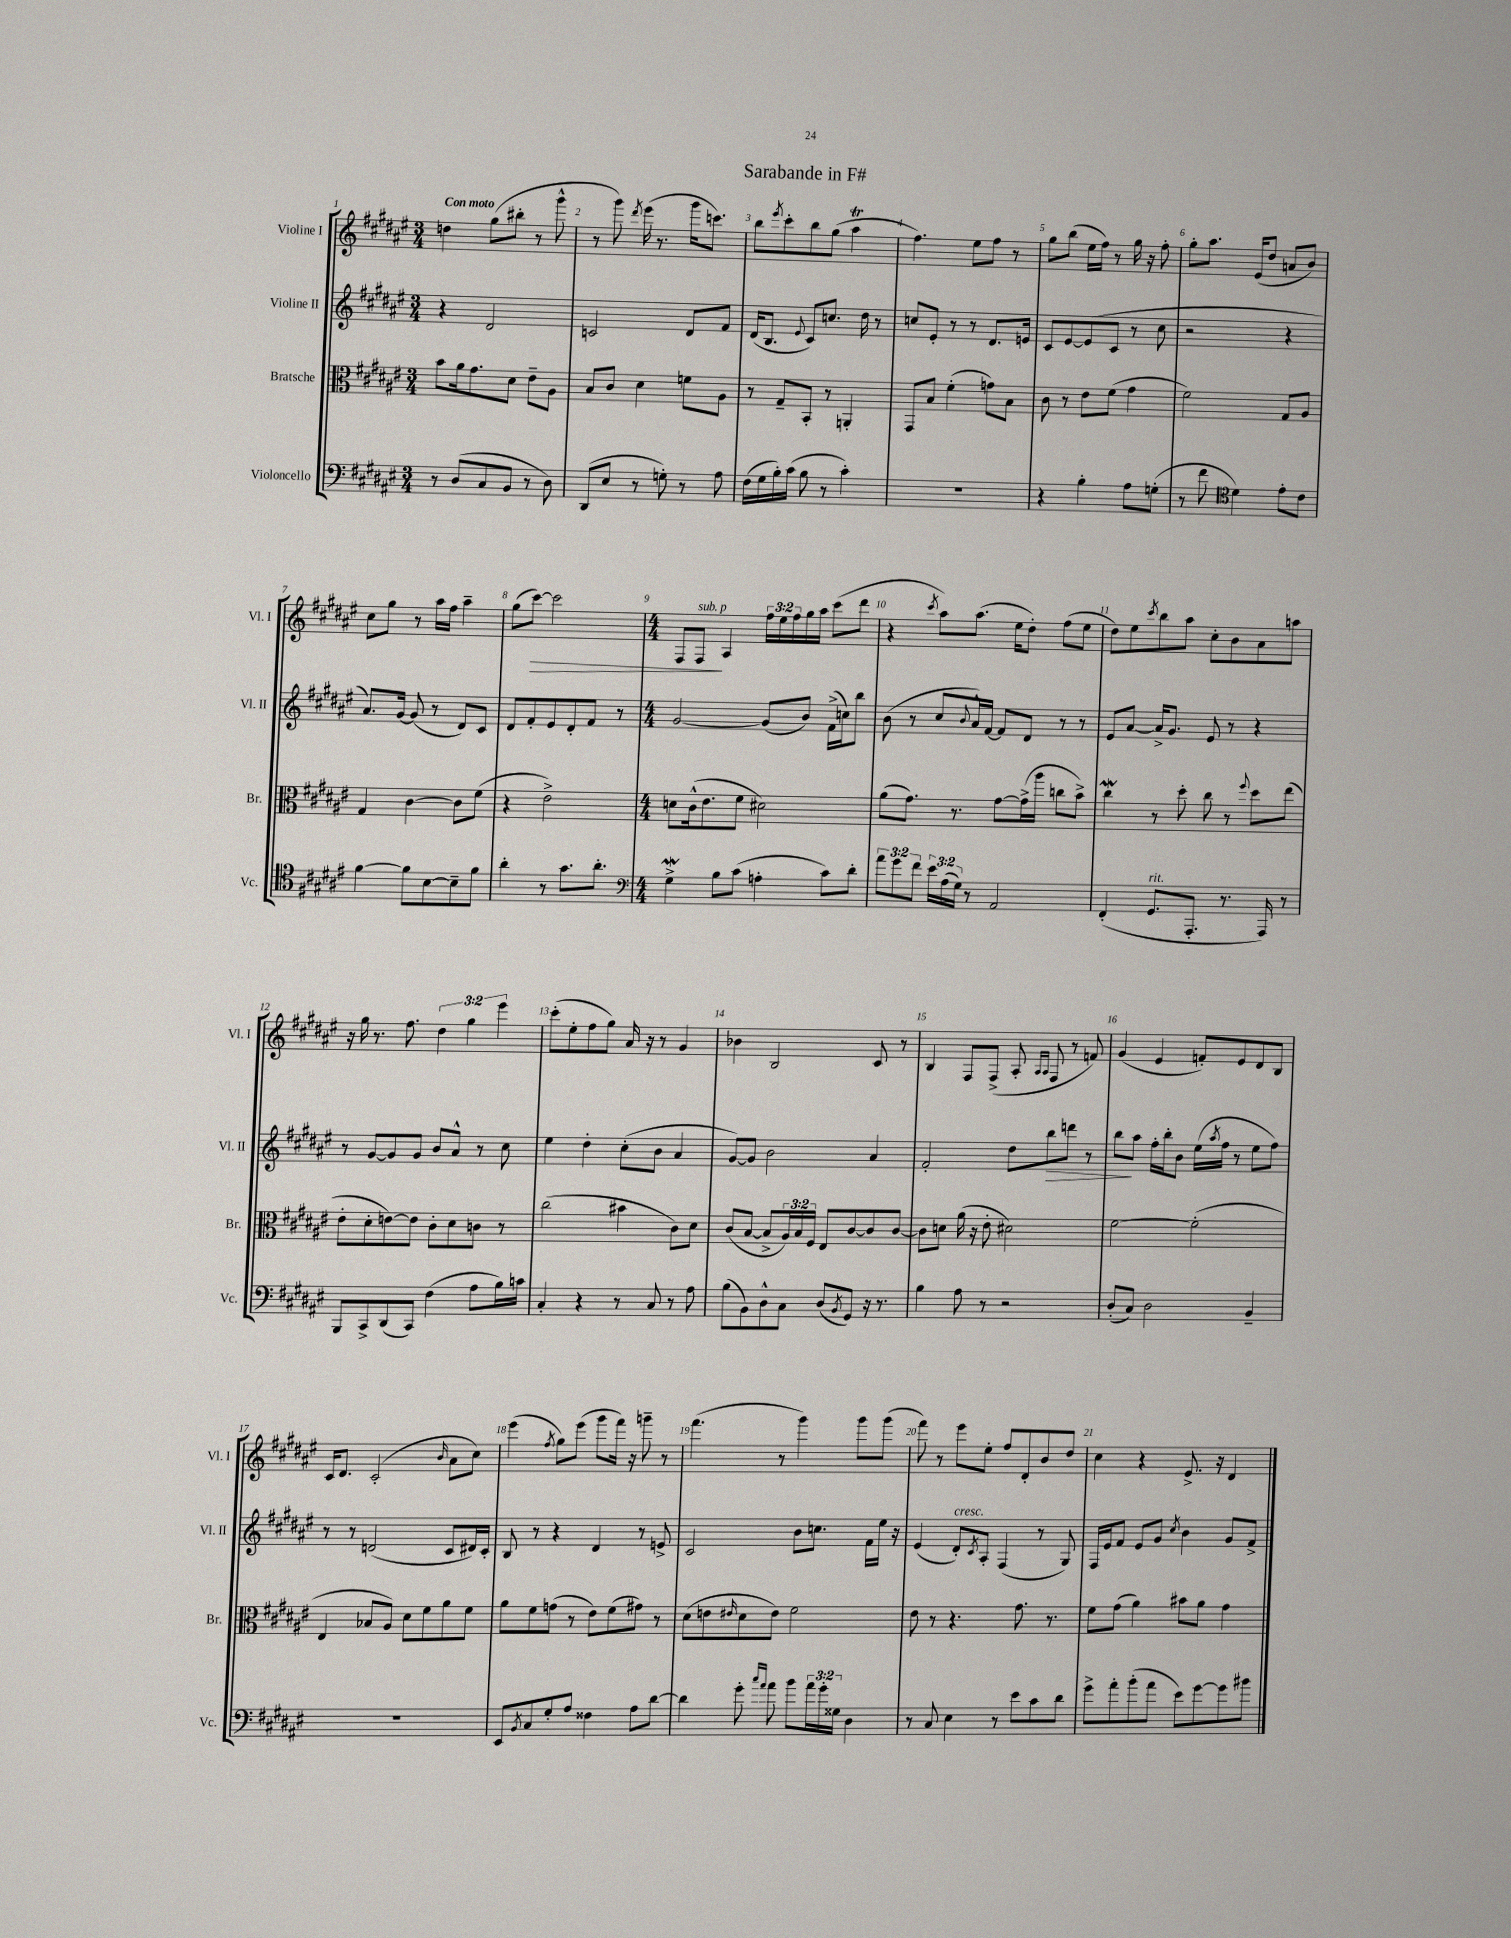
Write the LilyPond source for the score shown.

\header { title = "Sarabande in F#" }
<<
\new StaffGroup <<
\new Staff = "s0" \with { instrumentName = "Violine I" shortInstrumentName = "Vl. I" } {
    \clef treble \key fis \major \numericTimeSignature \time 3/4 \override Staff.TupletNumber.text = #tuplet-number::calc-fraction-text \tempo "Con moto"
    d''4 gis''8( bis''8-. r8 gis'''8-^ |
    r8 gis'''8) \acciaccatura { dis'''8 } eis'''16( r8. gis'''16 c'''8.) |
    b''8 \acciaccatura { eis'''8 } cis'''8-. b''8 gis''8( ais''4\trill |
    fis''4.) eis''8 fis''8 r8 |
    gis''8 b''8( eis''16 fis''16) r8 gis''16 r16 fis''8-. |
    gis''8-. ais''8. eis'16( dis''8 a'8 b'8) |
    cis''8 gis''8 r8 ais''16 fis''16 ais''4-- |
    gis''8( cis'''8~\>) cis'''2 |
    \numericTimeSignature \time 4/4 fis8 fis8\!^\markup { \italic "sub. p" } ais4 \tuplet 3/2 { fis''16 eis''16 fis''16 } gis''16 ais''16 cis'''8( dis'''8 |
    r4 \acciaccatura { cis'''8 } ais''8) ais''8.( eis''16 dis''8-.) fis''8( eis''8 |
    dis''8) eis''8 \acciaccatura { cis'''8 } b''8 ais''8 cis''8-. b'8 ais'8 a''8 |
    r16 gis''16 r8. fis''8. \tuplet 3/2 { dis''4 gis''4 eis'''4 } |
    cis'''8-.( eis''8-. fis''8 gis''8) ais'16 r16 r8 gis'4 |
    bes'4 b2 cis'8 r8 |
    b4 fis8 fis8->( ais8-. \grace { ais16 ais16 } fis8 r8 f'8) |
    gis'4( eis'4 f'8-.) eis'8 dis'8 b8 |
    cis'16 dis'8. cis'2-.( \grace { b'16 } ais'8 cis''8) |
    eis'''4( \acciaccatura { fis''8 } gis''8) eis'''8( gis'''8 fis'''16) r16 g'''8-- r8 |
    fis'''4.( r8 gis'''4) gis'''8 gis'''8( |
    fis'''8) r8 eis'''8 eis''8-. fis''8 dis'8-. b'8 dis''8 |
    cis''4 r4 eis'8.-> r16 dis'4 \bar "|." |
}
\new Staff = "s1" \with { instrumentName = "Violine II" shortInstrumentName = "Vl. II" } {
    \clef treble \key fis \major \numericTimeSignature \time 3/4
    r4 dis'2 |
    c'2 dis'8 fis'8 |
    dis'16( b8. \appoggiatura { eis'8 } cis'8) c''8. dis''16 r8 |
    c''8 eis'8-. r8 r8 dis'8. e'16 |
    cis'8 eis'8~ eis'8( cis'8 r8 cis''8 |
    r2 r4 |
    ais'8.) gis'16~ gis'8( r8 dis'8) cis'8 |
    dis'8 fis'8-. eis'8 dis'8-. fis'8 r8 |
    \numericTimeSignature \time 4/4 gis'2~ gis'8( b'8) fis'16->( c''16) b''8 |
    b'8( r8 cis''8 \appoggiatura { b'8 } ais'16-^) fis'16~ fis'8 dis'8 r8 r8 |
    eis'8 ais'8~ ais'16-> gis'8. eis'8 r8 r4 |
    r8 gis'8~ gis'8 gis'8 b'8 ais'8-^ r8 cis''8 |
    eis''4 dis''4-. cis''8-.( b'8 ais'4 |
    gis'8~) gis'8 b'2 ais'4 |
    fis'2-. dis''8 b''8\> d'''8 r8 |
    b''8\! ais''8 fis''16-. b''16-. b'8 eis''16( \acciaccatura { ais''8 } fis''16 r8 eis''8 fis''8) |
    r8 r8 d'2( cis'8 dis'16) cis'16-. |
    b8 r8 r4 dis'4 r8 e'8-> |
    cis'2 b'8 c''8. fis'16 eis''16 r16 |
    eis'4( dis'8-.^\markup { \italic "cresc." }) \acciaccatura { cis'8 } ais8-. fis4( r8 gis8) |
    fis16 eis'16 fis'8 eis'8 gis'8 \acciaccatura { cis''8 } b'4 gis'8 fis'8-> \bar "|." |
}
\new Staff = "s2" \with { instrumentName = "Bratsche" shortInstrumentName = "Br." } {
    \clef alto \key fis \major \numericTimeSignature \time 3/4 \override Staff.TupletNumber.text = #tuplet-number::calc-fraction-text
    b'8 ais'16 gis'8. dis'8 eis'8-- ais8 |
    b8 cis'8 dis'4 f'8 ais8 |
    r8 gis8-- b,8-. r8 a,4-. |
    gis,8 b8 fis'4-.( g'8) b8 |
    cis'8 r8 eis'8 fis'8( gis'4 |
    fis'2) gis8 ais8 |
    gis4 cis'4~ cis'8 fis'8( |
    r4 eis'2->) |
    \numericTimeSignature \time 4/4 d'8 cis'16-^( eis'8. fis'8 dis'2) |
    ais'8( gis'8.) r8. gis'8~ gis'16->( ais''16 c''8 b'8->) |
    cis''4\mordent r8 dis''8-. cis''8 r8 \appoggiatura { fis''8 } dis''8 eis''8( |
    eis'8-. dis'8-. e'8~) e'8 cis'8-. dis'8 c'8 r8 |
    cis''2( bis'4 cis'8) dis'8 |
    cis'8( b8~ b8-> \tuplet 3/2 { ais16) b16 fis16 } eis8 cis'8~ cis'8 cis'8~ |
    cis'8 d'8 ais'16( r16 eis'8-. dis'2) |
    fis'2~ fis'2-.( |
    eis4 bes8 ais8) dis'8 fis'8 ais'8 fis'8 |
    ais'8 fis'8 g'8( r8 eis'8) fis'8( gis'8) r8 |
    dis'8( e'8 \grace { eis'16 } dis'8 eis'8) fis'2 |
    eis'8 r8 r4. gis'8. r8. |
    fis'8 gis'8( ais'4) bis'8 ais'8 gis'4 \bar "|." |
}
\new Staff = "s3" \with { instrumentName = "Violoncello" shortInstrumentName = "Vc." } {
    \clef bass \key fis \major \numericTimeSignature \time 3/4 \override Staff.TupletNumber.text = #tuplet-number::calc-fraction-text
    r8 dis8( cis8 b,8 r8 dis8) |
    dis,8( eis8 r8 g8-.) r8 ais8 |
    fis16( gis16 b16-.) cis'16( b8 r8 cis'4-.) |
    R2. |
    r4 b4-. ais8 g8-.( |
    r8 fis'8 \clef tenor dis'4) eis'8-. cis'8 |
    fis'4~ fis'8 b8~ b8-- fis'8 |
    ais'4-. r8 gis'8. ais'8.-. |
    \numericTimeSignature \time 4/4 \clef bass gis4->\mordent b8 cis'8( a4-. cis'8) dis'8-. |
    \tuplet 3/2 { ais'8 gis'8 fis'8 } \tuplet 3/2 { eis'16 ais16( gis16) } r8 ais,2 |
    fis,4-.( gis,8.^\markup { \italic "rit." } ais,,8.-. r8. ais,,16) r8 |
    b,,8 cis,8-> dis,8( cis,8) fis4( ais8 b16) c'16 |
    cis4-. r4 r8 cis8 r8 ais8 |
    b8( b,8) dis8-^ cis8 dis8( \acciaccatura { b,8 } gis,8) r16 r8. |
    b4 ais8 r8 r2 |
    dis8-.( cis8) dis2 b,4-- |
    R1 |
    eis,8 \acciaccatura { b,8 } cis8 gis8-. ais8 fisis4 ais8 dis'8~ |
    dis'4 gis'8-. \grace { cis''16 ais'16 } ais'8 b'8 \tuplet 3/2 { ais'16 gis'16-. gisis16 } dis4 |
    r8 cis8 eis4 r8 eis'8 cis'8 dis'8 |
    gis'8-> ais'8-. b'8-.( ais'8 eis'8) gis'8~ gis'8 bis'8 \bar "|." |
}
>>
>>
\layout { \context { \Score \override BarNumber.break-visibility = ##(#f #t #t) barNumberVisibility = #all-bar-numbers-visible } }
